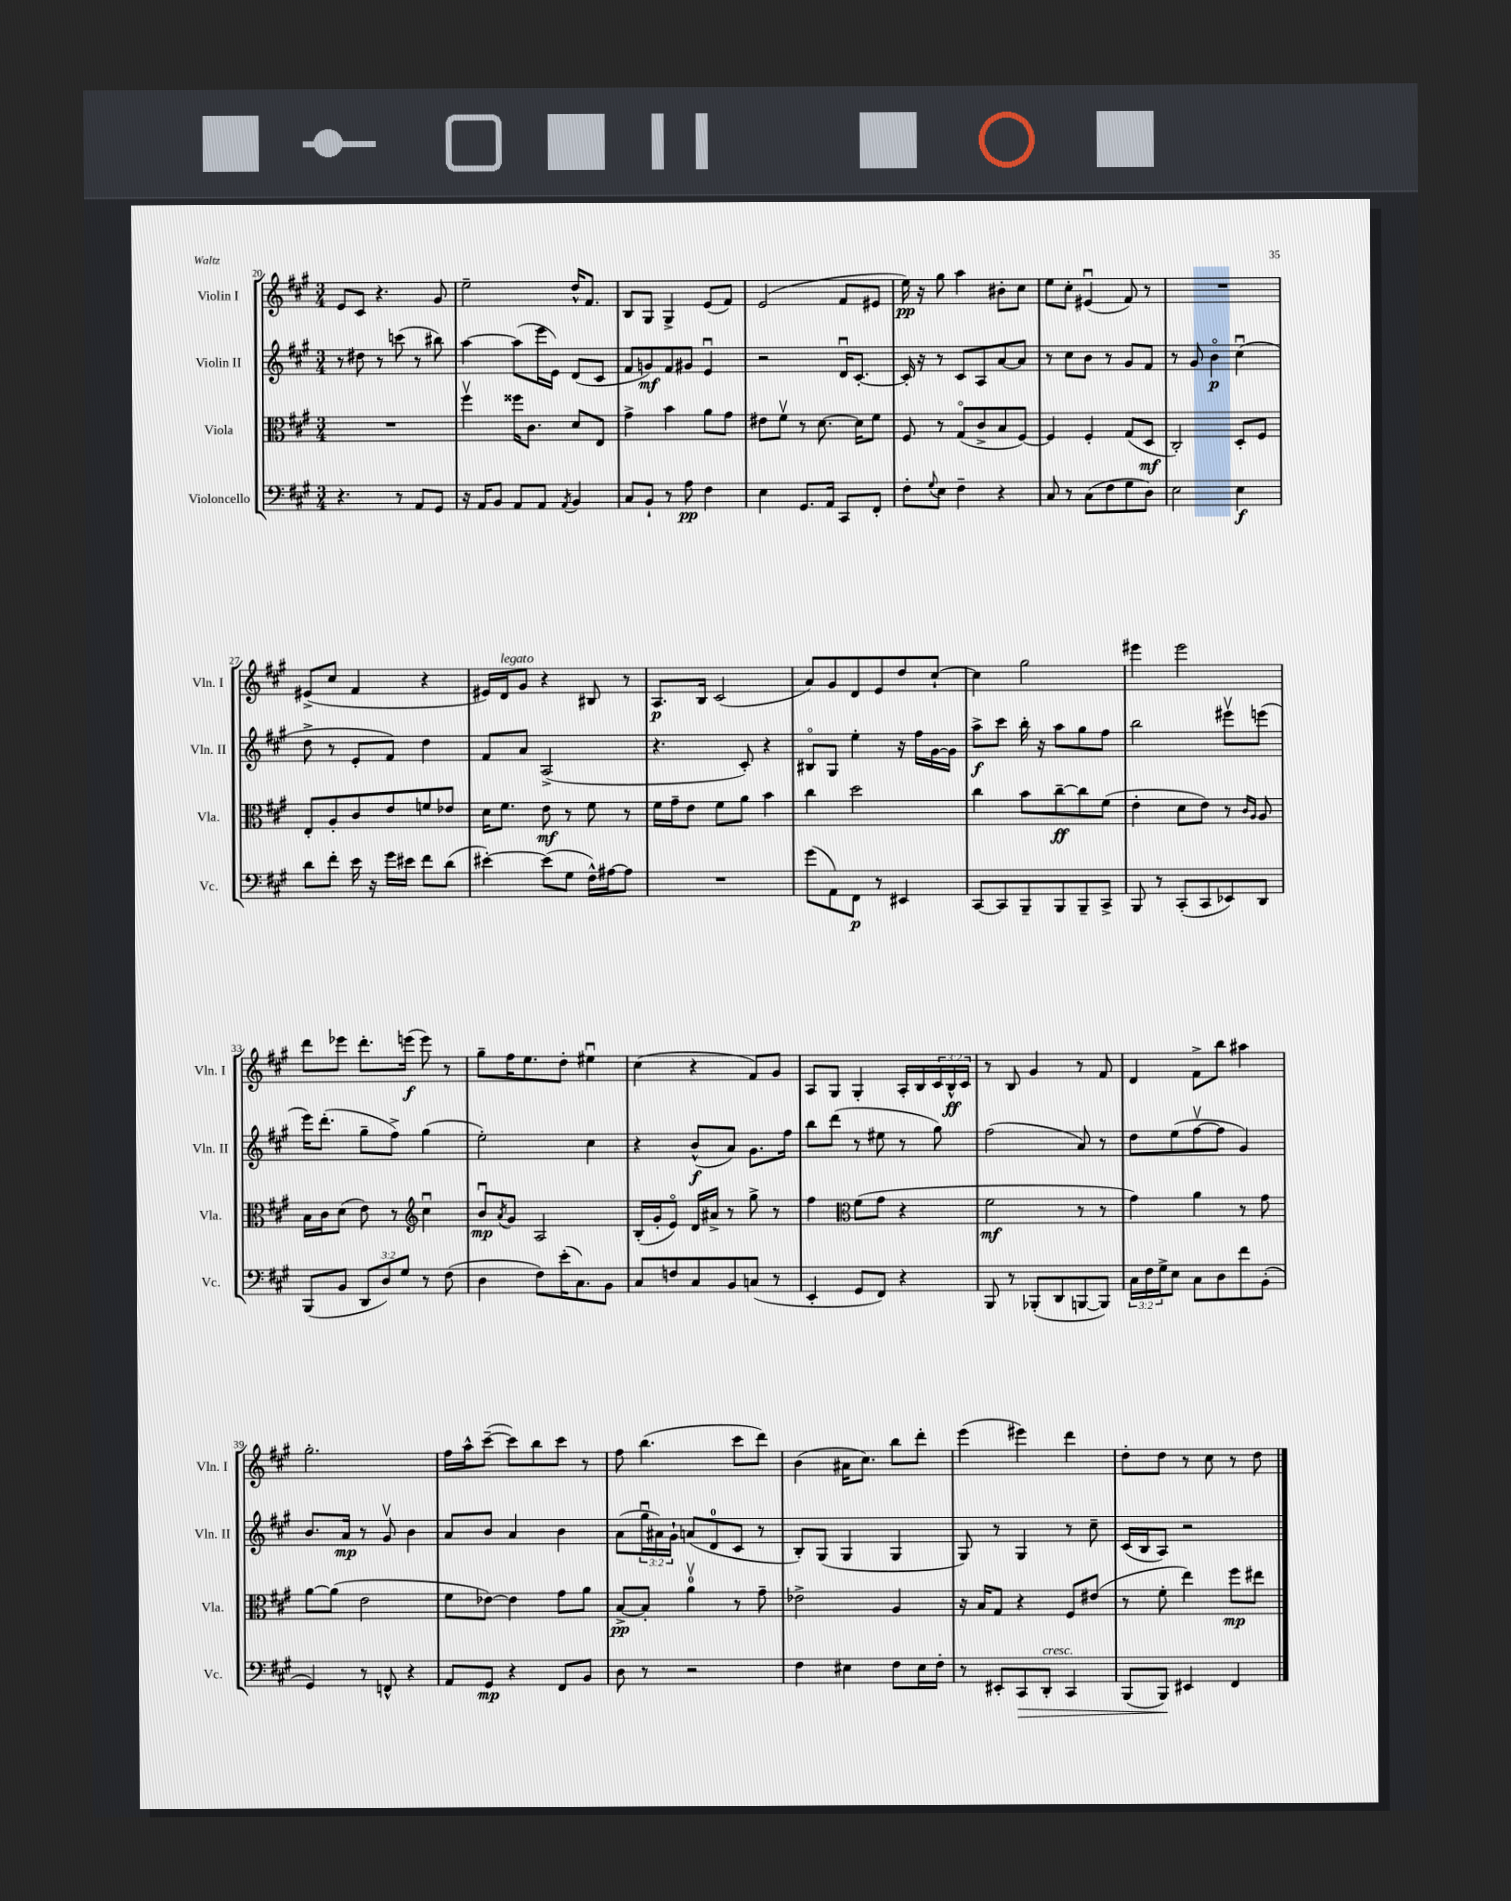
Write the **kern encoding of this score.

**kern	**dynam	**kern	**dynam	**kern	**dynam	**kern	**dynam
*part4	*part4	*part3	*part3	*part2	*part2	*part1	*part1
*staff4	*staff4	*staff3	*staff3	*staff2	*staff2	*staff1	*staff1
*I"Violoncello	*	*I"Viola	*	*I"Violin II	*	*I"Violin I	*
*I'Vc.	*	*I'Vla.	*	*I'Vln. II	*	*I'Vln. I	*
*clefF4	*	*clefC3	*	*clefG2	*	*clefG2	*
*k[f#c#g#]	*	*k[f#c#g#]	*	*k[f#c#g#]	*	*k[f#c#g#]	*
*M3/4	*	*M3/4	*	*M3/4	*	*M3/4	*
=20	=20	=20	=20	=20	=20	=20	=20
4.r	.	2.r	.	8r	.	8e/L	.
.	.	.	.	8dd#X\	.	8c#/J	.
.	.	.	.	8r	.	4.r	.
8r	.	.	.	(8cccn\	.	.	.
8AA/L	.	.	.	8r	.	.	.
8GG#/J	.	.	.	8bb#X\)	.	8g#/	.
=21	=21	=21	=21	=21	=21	=21	=21
16r	.	4ff#v\	.	[4aa\	.	2ee~\	.
16AA/KL	.	.	.	.	.	.	.
8BB/J	.	.	.	.	.	.	.
8AA/L	.	16ff##X\KL	.	(8aa\L]	.	.	.
.	.	8.c#\J	.	.	.	.	.
8AA/J	.	.	.	16eee\L	.	.	.
.	.	.	.	16e\JJ)	.	.	.
8qAA/	.	.	.	.	.	.	.
4BB/	.	8d/L	.	(8d/L	.	16dd^^/KL	.
.	.	.	.	.	.	8.f#/J	.
.	.	8E/J	.	8c#/J	.	.	.
=22	=22	=22	=22	=22	=22	=22	=22
8C#/L	.	4g#^\	.	8f#/L	.	8B/L	.
8BB`/J	.	.	.	8gn/)	mf	8G#/J	.
8r	.	4b\	.	8f#/	.	4G#^/	.
8A\	pp	.	.	8g#X/J	.	.	.
4F#\	.	8a\L	.	4eu/	.	(8e/L	.
.	.	8g#\J	.	.	.	8f#/J)	.
=23	=23	=23	=23	=23	=23	=23	=23
4E\	.	8e#X\L	.	2r	.	(2e/	.
.	.	8f#v\J	.	.	.	.	.
8.GG#/L	.	8r	.	.	.	.	.
.	.	[8.d\	.	.	.	.	.
16AA/Jk	.	.	.	.	.	.	.
8CC#/L	.	.	.	16du/KL	.	8f#/L	.
.	.	16d\KL]	.	[8.c#'/J	.	.	.
8FF#'/J	.	8f#\J	.	.	.	8e#X/J	.
=24	=24	=24	=24	=24	=24	=24	=24
8F#'\L	.	8F#/	.	16c#'/]	.	16ee\)	pp
.	.	.	.	16r	.	16r	.
8qqG#/	.	.	.	.	.	.	.
8E\J	.	8r	.	8r	.	8gg#\	.
4F#~\	.	(8G#/L	.	8c#/L	.	4aa\	.
.	.	8c#^/	.	8A/	.	.	.
4r	.	8B/	.	[8a/	.	8b#X'\L	.
.	.	[8F#/J)	.	8a/J]	.	8cc#\J	.
=25	=25	=25	=25	=25	=25	=25	=25
8C#/	.	4F#/]	.	8r	.	8ee\L	.
8r	.	.	.	8cc#\L	.	8cc#'\J	.
(8C#\L	.	4F#'/	.	8b\J	.	(4e#Xu/	.
8F#\	.	.	.	8r	.	.	.
8G#\	.	(8G#/L	.	8g#/L	.	8f#/)	.
8D\J)	.	8D/J	mf	8f#/J	.	8r	.
=26	=26	=26	=26	=26	=26	=26	=26
2E\	.	2C#'/)	.	8r	.	2.r	.
.	.	.	.	8g#/	.	.	.
.	.	.	.	4b\	p	.	.
4E\	f	8D'/L	.	(4cc#u\	.	.	.
.	.	8F#/J	.	.	.	.	.
!!LO:LB:g=z
=27	=27	=27	=27	=27	=27	=27	=27
8d\L	.	8E'/L	.	8dd^\	.	(8e#X^/L	.
8f#'\J	.	8A'/	.	8r	.	8cc#/J	.
16e\	.	8c#/	.	8e'/L	.	4f#/	.
16r	.	.	.	.	.	.	.
16g#\LL	.	8e/	.	8f#/J)	.	.	.
16e#X\JJ	.	.	.	.	.	.	.
8f#\L	.	8fn/	.	4dd\	.	4r	.
(8d\J	.	8e-X/J	.	.	.	.	.
=28	=28	=28	=28	=28	=28	=28	=28
[4e#X'\)	.	16d\KL	.	8f#/L	.	16e#X/LL)	.
!	!	!	!	!	!	!LO:TX:a:i:t=legato	!
.	.	8.f#\J	.	.	.	16d/J	.
.	.	.	.	8a/J	.	8g#/J	.
(8e#\L]	.	8e\	mf	(2A^/	.	4r	.
8G#\J	.	8r	.	.	.	.	.
16F#^^\LL)	.	8f#\	.	.	.	8B#X/	.
[16A#X\J	.	.	.	.	.	.	.
8A#\J]	.	8r	.	.	.	8r	.
=29	=29	=29	=29	=29	=29	=29	=29
2.r	.	16f#\LL	.	4.r	.	8.A/L	p
.	.	16g#~\J	.	.	.	.	.
.	.	8e\J	.	.	.	.	.
.	.	.	.	.	.	16B/Jk	.
.	.	8f#\L	.	.	.	(2c#/	.
.	.	8a\J	.	8c#'/)	.	.	.
.	.	4b\	.	4r	.	.	.
=30	=30	=30	=30	=30	=30	=30	=30
(8g#\L	.	4cc#\	.	8B#X/L	.	8a/L)	.
8AA\)	.	.	.	8G#/J	.	8g#/	.
8FF#\J	p	2dd\	.	4ee'\	.	8d/	.
8r	.	.	.	.	.	8e/	.
4EE#X/	.	.	.	16r	.	8dd/	.
.	.	.	.	16ff#\LL	.	.	.
.	.	.	.	[16g#\	.	[8cc#`/J	.
.	.	.	.	16g#\JJ]	.	.	.
=31	=31	=31	=31	=31	=31	=31	=31
[8CC#/L	.	4cc#\	.	8aa^\L	f	4cc#\]	.
8CC#/]	.	.	.	8ccc#\J	.	.	.
8BBB~/	.	8b\L	.	16bb'\	.	2gg#\	.
.	.	.	.	16r	.	.	.
8BBB/	.	[8cc#~\	ff	8aa\L	.	.	.
8BBB~/	.	8cc#\]	.	8gg#\	.	.	.
8CC#^/J	.	(8f#\J	.	8ff#\J	.	.	.
=32	=32	=32	=32	=32	=32	=32	=32
8BBB/	.	4e'\	.	2bb\	.	4eee#X\	.
8r	.	.	.	.	.	.	.
(8CC#'/L	.	8d\L	.	.	.	2eee#\	.
8CC#/	.	8e\J)	.	.	.	.	.
8EE-X/)	.	8r	.	8eee#Xv\L	.	.	.
.	.	16qqc#/LL	.	.	.	.	.
.	.	16qqA/JJ	.	.	.	.	.
8DD/J	.	8A/	.	(8eeen\J	.	.	.
!!LO:LB:g=z
=33	=33	=33	=33	=33	=33	=33	=33
(8BBB/L	.	16B\LL	.	16eee\KL)	.	8ddd\L	.
.	.	16c#\J	.	(8.ddd'\J	.	.	.
8BB/J	.	(8d\J	.	.	.	8eee-X\J	.
12DD/L	.	8e\)	.	8gg#~\L	.	8.ddd'\L	.
12D/)	.	.	.	.	.	.	.
.	.	8r	.	8ff#^\J)	.	.	.
12G#/J	.	.	.	.	.	.	.
.	.	.	.	.	.	(16eeen\Jk	f
*	*	*clefG2	*	*	*	*	*
8r	.	4cc#u\	.	(4gg#\	.	8eee\)	.
(8F#\	.	.	.	.	.	8r	.
=34	=34	=34	=34	=34	=34	=34	=34
4D\	.	8bu/L	mp	2ee'\)	.	8gg#~\L	.
.	.	8qa/	.	.	.	.	.
.	.	8g#/J	.	.	.	16ff#\K	.
.	.	.	.	.	.	8.ee\	.
8F#\L)	.	2A/	.	.	.	.	.
(16e'\K	.	.	.	.	.	8dd'\J	.
8.C#\)	.	.	.	.	.	.	.
.	.	.	.	4cc#\	.	4ee#Xu\	.
8BB\J	.	.	.	.	.	.	.
=35	=35	=35	=35	=35	=35	=35	=35
8C#/L	.	(16B'/LL	.	4r	.	(4cc#\	.
.	.	16g#'/J	.	.	.	.	.
8Fn/	.	8e/J)	.	.	.	.	.
8C#/	.	16d/LL	.	(8b^^/L	f	4r	.
.	.	16a#X^/JJ	.	.	.	.	.
8BB/	.	8r	.	8a/J)	.	.	.
(8Cn/J	.	8gg#^\	.	8.g#\L	.	8f#/L)	.
8r	.	8r	.	.	.	8g#/J	.
.	.	.	.	16ff#\Jk	.	.	.
=36	=36	=36	=36	=36	=36	=36	=36
4EE'/	.	4ff#\	.	8bb\L	.	8A/L	.
.	.	.	.	(8ddd\J	.	8G#/J	.
*	*	*clefC3	*	*	*	*	*
8GG#/L	.	(8f#\L	.	8r	.	4G#'/	.
8FF#/J)	.	8g#\J	.	8ee#X\	.	.	.
4r	.	4r	.	8r	.	16A'/LL	.
.	.	.	.	.	.	16B/	.
.	.	.	.	8gg#\)	.	24c#/	.
.	.	.	.	.	.	24B^^/	ff
.	.	.	.	.	.	24c#/JJ	.
=37	=37	=37	=37	=37	=37	=37	=37
8BBB/	.	2f#\	mf	(2ff#\	.	8r	.
8r	.	.	.	.	.	8B/	.
(8BBB-X'/L	.	.	.	.	.	4g#/	.
8DD/	.	.	.	.	.	.	.
[8BBBn/	.	8r	.	8a/)	.	8r	.
8BBB/J])	.	8r	.	8r	.	8f#/	.
=38	=38	=38	=38	=38	=38	=38	=38
24C#\LL	.	4g#\)	.	8dd\L	.	4d/	.
24F#\	.	.	.	.	.	.	.
24G#^\J	.	.	.	.	.	.	.
8E\J	.	.	.	(8ee\	.	.	.
8C#\L	.	4a\	.	[8ff#v\	.	8f#^\L	.
8D\	.	.	.	8ff#\J]	.	8bb\J	.
8f#\	.	8r	.	4g#/)	.	4aa#X\	.
(8BB'\J	.	8g#\	.	.	.	.	.
!!LO:LB:g=z
=39	=39	=39	=39	=39	=39	=39	=39
4GG#/)	.	[8a\L	.	8.b/L	.	2.gg#'\	.
.	.	(8a\J]	.	.	.	.	.
.	.	.	.	16a/Jk	mp	.	.
8r	.	2e\	.	8r	.	.	.
8FFn^^/	.	.	.	8g#v/	.	.	.
4r	.	.	.	4b\	.	.	.
=40	=40	=40	=40	=40	=40	=40	=40
8AA/L	.	8f#\L	.	8a/L	.	16ff#\LL	.
.	.	.	.	.	.	16aa^^\J	.
8GG#/J	mp	[8e-X\J)	.	8b/J	.	([8ccc#~\J	.
4r	.	4e-\]	.	4a/	.	8ccc#\L])	.
.	.	.	.	.	.	8bb\	.
8FF#/L	.	8g#\L	.	4b\	.	8ccc#\J	.
8BB/J	.	8a\J	.	.	.	8r	.
=41	=41	=41	=41	=41	=41	=41	=41
8D\	.	[8B^/L	pp	(8a\L	.	8ff#\	.
8r	.	8B'/J]	.	24gg#u\L	.	(4.bb\	.
.	.	.	.	24a#X\)	.	.	.
.	.	.	.	24g#`\JJ	.	.	.
2r	.	4av\	.	(8an/L	.	.	.
.	.	.	.	8d/	.	.	.
.	.	8r	.	8c#/J	.	8ccc#\L	.
.	.	8g#~\	.	8r	.	8ddd\J)	.
=42	=42	=42	=42	=42	=42	=42	=42
4F#\	.	2e-X^\	.	8B'/L)	.	(4b\	.
.	.	.	.	(8G#/J	.	.	.
4E#X\	.	.	.	4G#/	.	16a#X\KL	.
.	.	.	.	.	.	8.cc#\J)	.
8F#\L	.	4A/	.	4G#/	.	8bb\L	.
16E#\L	.	.	.	.	.	8ddd'\J	.
16F#'\JJ	.	.	.	.	.	.	.
=43	=43	=43	=43	=43	=43	=43	=43
8r	.	16r	.	8G#/)	.	(4eee\	.
.	.	16B/KL	.	.	.	.	.
8EE#X'/L	.	8G#/J	.	8r	.	.	.
!	!LO:HP:b	!	!	!	!	!	!
8CC#/	>	4r	.	4G#/	.	4eee#X\)	.
!LO:TX:a:i:t=cresc.	!	!	!	!	!	!	!
8DD'/J	.	.	.	.	.	.	.
4CC#/	.	8F#/L	.	8r	.	4ddd\	.
.	.	(8e#X/J	.	8cc#~\	.	.	.
=44	=44	=44	=44	=44	=44	=44	=44
(8BBB/L	.	8r	.	(16c#/LL	.	8dd'\L	.
.	.	.	.	16B/J	.	.	.
8BBB/J)	.	8f#'\	.	8A/J)	.	8dd\J	.
4EE#X/	]	4ee\)	.	2r	.	8r	.
.	.	.	.	.	.	8cc#\	.
4FF#/	.	8ff#\L	mp	.	.	8r	.
.	.	8ee#X\J	.	.	.	8dd\	.
==	==	==	==	==	==	==	==
*-	*-	*-	*-	*-	*-	*-	*-
